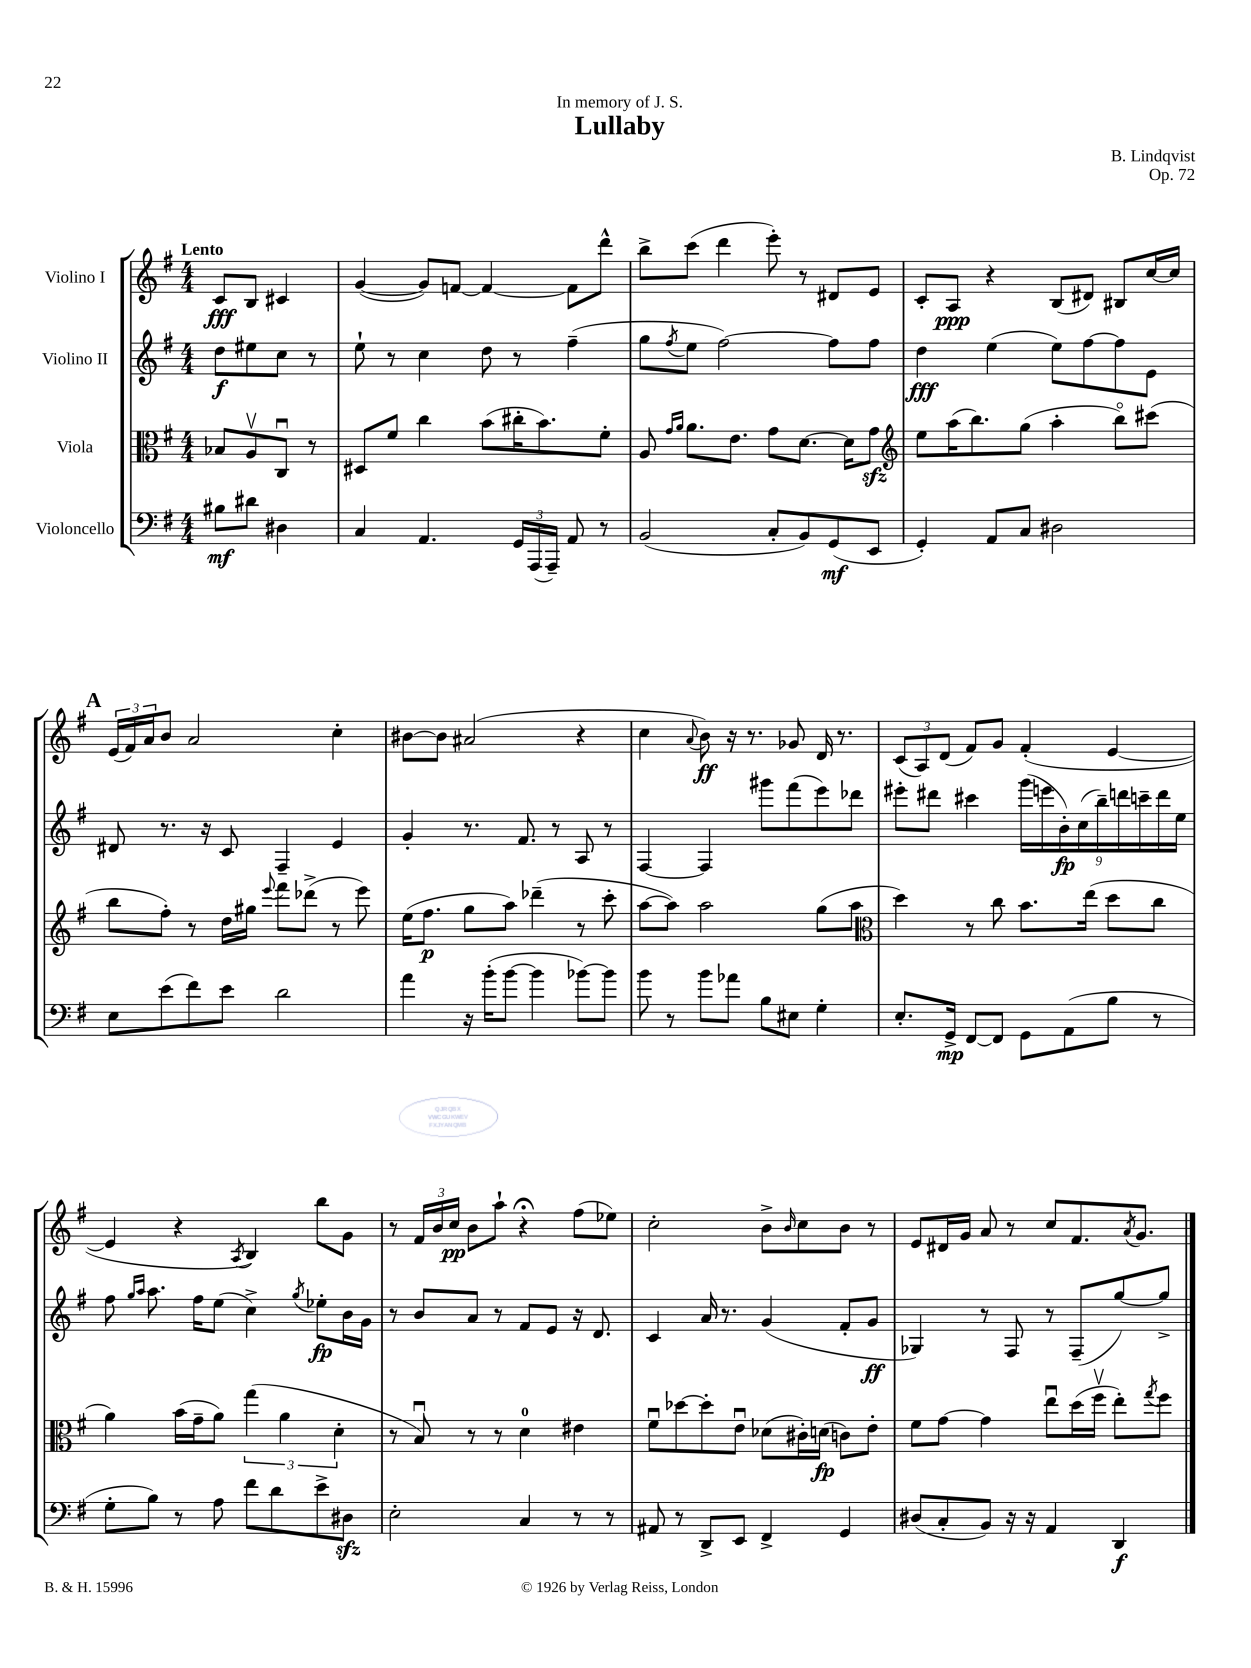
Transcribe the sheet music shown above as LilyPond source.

\header { title = "Lullaby" composer = "B. Lindqvist" dedication = "In memory of J. S." opus = "Op. 72" }
<<
\new StaffGroup <<
\new Staff = "s0" \with { instrumentName = "Violino I" } {
    \clef treble \key g \major \numericTimeSignature \time 4/4 \partial 2 \tempo "Lento"
    c'8\fff b8 cis'4 |
    g'4~( g'8) f'8~ f'4~ f'8 d'''8-^ |
    b''8-> c'''8( d'''4 e'''8-.) r8 dis'8 e'8 |
    c'8-. a8\ppp r4 b8( dis'8) bis8 c''16~ c''16 |
    \mark \markup { \bold "A" } \tuplet 3/2 { e'16( fis'16) a'16 } b'8 a'2 c''4-. |
    bis'8~ bis'8 ais'2( r4 |
    c''4 \appoggiatura { a'8 } b'8\ff) r16 r8. ges'8 d'16 r8. |
    \tuplet 3/2 { c'8( a8) d'8( } fis'8) g'8 fis'4-.( e'4~ |
    e'4 r4 \acciaccatura { a8 } b4) b''8 g'8 |
    r8 \tuplet 3/2 { fis'16 b'16 c''16\pp } b'8 a''8-! r4\fermata fis''8( ees''8) |
    c''2-. b'8-> \grace { b'16 } c''8 b'8 r8 |
    e'8 dis'16 g'16 a'8 r8 c''8 fis'8. \acciaccatura { a'8 } g'8. \bar "|." |
}
\new Staff = "s1" \with { instrumentName = "Violino II" } {
    \clef treble \key g \major \numericTimeSignature \time 4/4 \partial 2
    d''8\f eis''8 c''8 r8 |
    e''8-! r8 c''4 d''8 r8 fis''4--( |
    g''8 \acciaccatura { fis''8 } e''8 fis''2~) fis''8 fis''8 |
    d''4\fff e''4( e''8) fis''8~ fis''8 e'8 |
    \mark \markup { \bold "A" } dis'8 r8. r16 c'8 fis4-- e'4 |
    g'4-. r8. fis'8. r8 a8 r8 |
    fis4~ fis4 gis'''8 fis'''8( e'''8) des'''8 |
    eis'''8-. dis'''8 cis'''4 \tuplet 9/8 { g'''16( e'''16 b'16-.\fp) c''16( b''16--) d'''16 c'''16-- d'''16 e''16 } |
    fis''8 \grace { g''16 a''16 } a''8. fis''16 e''8( c''4->) \acciaccatura { g''8 } ees''8-.\fp b'16 g'16 |
    r8 b'8 a'8 r8 fis'8 e'8 r16 d'8. |
    c'4 a'16 r8. g'4( fis'8-. g'8\ff |
    ges4) r8 fis8 r8 fis8--( g''8~) g''8-> \bar "|." |
}
\new Staff = "s2" \with { instrumentName = "Viola" } {
    \clef alto \key g \major \numericTimeSignature \time 4/4 \partial 2
    bes8 a8\upbow c8\downbow r8 |
    dis8 fis'8 c''4 b'8( cis''16-. b'8.) fis'8-. |
    a8 \grace { g'16 a'16 } a'8. e'8. g'8 d'8.~ d'16 g'8\sfz |
    \clef treble e''8 a''16( b''8.) g''8( a''4-. b''8\flageolet) cis'''8( |
    \mark \markup { \bold "A" } b''8 fis''8-.) r8 d''16 gis''16 \appoggiatura { e'''8 } fis'''8 des'''8->( r8 e'''8) |
    e''16( fis''8.\p g''8 a''8) des'''4--( r8 c'''8-. |
    a''8~ a''8) a''2 g''8( a''8 |
    \clef alto d''4) r8 c''8 b'8. e''16( d''8 c''8 |
    a'4) b'16( g'16-- a'8) \tuplet 3/2 { g''4( a'4 d'4-. } |
    r8 b8\downbow) r8 r8 d'4-0 eis'4 |
    fis'8\downbow des''8~ des''8-. e'8\downbow des'8( cis'16-.) d'16\fp( c'8) e'8-. |
    fis'8 g'8~ g'4 e''8\downbow d''16( fis''16\upbow e''8-.) \acciaccatura { g''8 } fis''8 \bar "|." |
}
\new Staff = "s3" \with { instrumentName = "Violoncello" } {
    \clef bass \key g \major \numericTimeSignature \time 4/4 \partial 2
    bis8\mf dis'8 dis4 |
    c4 a,4. \tuplet 3/2 { g,16 a,,16( a,,16--) } a,8 r8 |
    b,2( c8-. b,8) g,8\mf( e,8 |
    g,4-.) a,8 c8 dis2 |
    \mark \markup { \bold "A" } e8 e'8( fis'8) e'8 d'2 |
    a'4 r16 b'16-.( b'8~ b'4 bes'8~) bes'8 |
    b'8 r8 b'8 aes'8 b8 eis8 g4-. |
    e8.-. g,16->\mp fis,8~ fis,8 g,8 a,8( b8 r8 |
    g8-. b8) r8 a8 fis'8 d'8 e'8-> dis8\sfz |
    e2-. c4 r8 r8 |
    ais,8 r8 d,8-> e,8 fis,4-> g,4 |
    dis8( c8-. b,8) r16 r16 a,4 d,4\f \bar "|." |
}
>>
>>
\layout { \context { \Score \remove "Bar_number_engraver" } }
